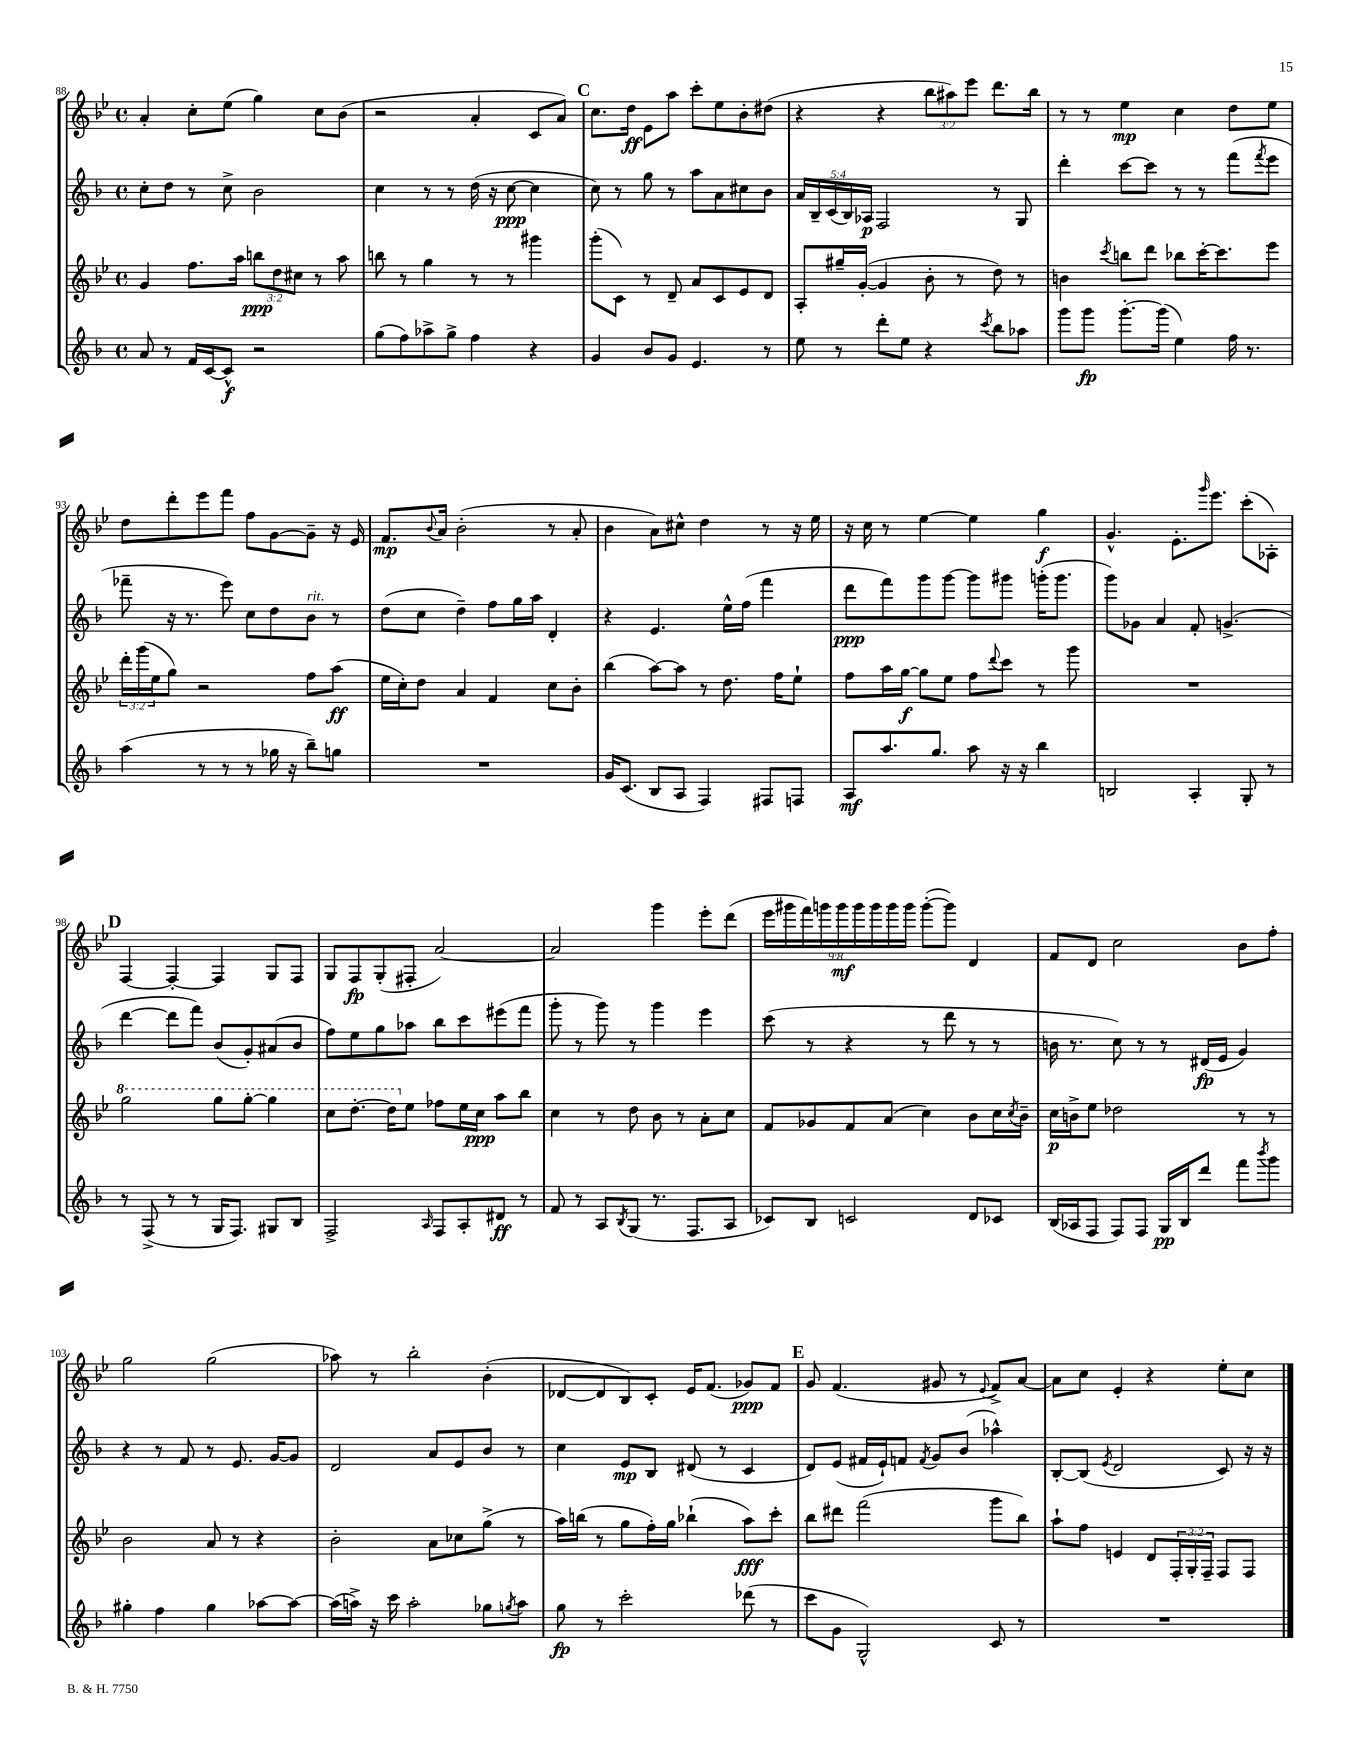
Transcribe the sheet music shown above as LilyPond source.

<<
\new StaffGroup <<
\new Staff = "s0" {
    \clef treble \key bes \major \defaultTimeSignature \time 4/4 \override Staff.TupletNumber.text = #tuplet-number::calc-fraction-text
    a'4-. c''8-. ees''8( g''4) c''8 bes'8( |
    r2 a'4-. c'8 a'8) |
    \mark \markup { \bold "C" } c''8. d''16\ff ees'8 a''8 c'''8-. ees''8 bes'8-. dis''8( |
    r4 r4 \tuplet 3/2 { bes''8 ais''8) ees'''8 } d'''8. bes''16 |
    r8 r8 ees''4\mp c''4 d''8 ees''8 |
    d''8 d'''8-. ees'''8 f'''8 f''8 g'8~ g'8-- r16 ees'16 |
    f'8.\mp \appoggiatura { bes'8 } a'16 bes'2-.( r8 a'8-. |
    bes'4 a'8) cis''8-^ d''4 r8 r16 ees''16 |
    r16 c''16 r8 ees''4~ ees''4 g''4\f |
    g'4.-^ ees'8.-. \grace { g'''16 } ees'''8. c'''8-.( aes8-.) |
    \mark \markup { \bold "D" } f4~ f4~-. f4 g8 f8 |
    g8 f8\fp g8-.( fis8-. a'2~) |
    a'2 g'''4 ees'''8-. d'''8( |
    \tuplet 9/8 { ees'''16 gis'''16 f'''16) g'''16 g'''16\mf g'''16 g'''16 g'''16 g'''16 } g'''8~-.( g'''8) d'4 |
    f'8 d'8 c''2 bes'8 f''8-. |
    g''2 g''2( |
    aes''8) r8 bes''2-. bes'4-.( |
    des'8~ des'8 bes8) c'8-. ees'16 f'8.( ges'8\ppp) f'8 |
    \mark \markup { \bold "E" } g'8 f'4.( gis'8 r8 \appoggiatura { ees'8 } f'8->) a'8~ |
    a'8 c''8 ees'4-. r4 ees''8-. c''8 \bar "|." |
}
\new Staff = "s1" {
    \clef treble \key f \major \defaultTimeSignature \time 4/4 \override Staff.TupletNumber.text = #tuplet-number::calc-fraction-text
    c''8-. d''8 r8 c''8-> bes'2 |
    c''4 r8 r8 d''16( r16 c''8~\ppp c''4 |
    \mark \markup { \bold "C" } c''8) r8 g''8 r8 a''8 a'8 cis''8 bes'8 |
    \tuplet 5/4 { a'16 bes16-- c'16( bes16) aes16\p } f2 r8 g8 |
    d'''4-. c'''8~ c'''8 r8 r8 f'''8( \acciaccatura { f'''8 } e'''8 |
    fes'''8-- r16 r8. e'''8) c''8 d''8 bes'8^\markup { \italic "rit." } r8 |
    d''8( c''8 d''4--) f''8 g''16 a''16 d'4-. |
    r4 e'4. e''16-^ f''16( f'''4 |
    d'''8\ppp f'''8) g'''8 g'''8~ g'''8 gis'''8 g'''16-.( g'''8. |
    g'''8) ges'8 a'4 f'8-. g'4.->( |
    \mark \markup { \bold "D" } d'''4~ d'''8 f'''8) bes'8( g'8-.) ais'8( bes'8 |
    f''8) e''8 g''8 aes''8 bes''8 c'''8 eis'''8( f'''8 |
    g'''8-. r8 g'''8) r8 g'''4 e'''4 |
    c'''8( r8 r4 r8 d'''8 r8 r8 |
    b'16 r8. c''8) r8 r8 dis'16\fp( e'16 g'4) |
    r4 r8 f'8 r8 e'8. g'16~ g'8 |
    d'2 a'8 e'8 bes'8 r8 |
    c''4 e'8\mp bes8 dis'8( r8 c'4 |
    \mark \markup { \bold "E" } d'8) e'8( fis'16 e'16-!) f'8 \acciaccatura { f'8 } g'8 bes'8( aes''4-^) |
    bes8~-. bes8( \acciaccatura { e'8 } d'2 c'8) r16 r16 \bar "|." |
}
\new Staff = "s2" {
    \clef treble \key bes \major \defaultTimeSignature \time 4/4 \override Staff.TupletNumber.text = #tuplet-number::calc-fraction-text
    g'4 f''8. a''16 \tuplet 3/2 { b''8\ppp d''8 cis''8 } r8 a''8 |
    b''8 r8 g''4 r8 r8 gis'''4 |
    \mark \markup { \bold "C" } g'''8-.( c'8) r8 d'8-- a'8 c'8 ees'8 d'8 |
    a8-. gis''16-- g'16~-.( g'4 bes'8-. r8 d''8) r8 |
    b'4 \acciaccatura { c'''8 } b''8 d'''8 bes''8 c'''16~-. c'''8. ees'''8 |
    \tuplet 3/2 { d'''16-. g'''16( ees''16 } g''8) r2 f''8 a''8\ff( |
    ees''16 c''16-.) d''8 a'4 f'4 c''8 bes'8-. |
    bes''4( a''8~) a''8 r8 d''8. f''16 ees''8-! |
    f''8 a''16 g''16~\f g''8 ees''8 f''8 \appoggiatura { d'''8 } c'''8 r8 g'''8 |
    R1 |
    \mark \markup { \bold "D" } \ottava #1 g'''2 g'''8 g'''8~-. g'''4 |
    c'''8 d'''8.~-. d'''16 \ottava #0 ees''8 fes''8 ees''16 c''16\ppp a''8 bes''8 |
    c''4 r8 d''8 bes'8 r8 a'8-. c''8 |
    f'8 ges'8 f'8 a'8( c''4) bes'8 c''16 \acciaccatura { c''8 } bes'16-- |
    c''16\p b'16-> ees''8 des''2 r8 r8 |
    bes'2 a'8 r8 r4 |
    bes'2-. a'8 ces''8 g''8->( r8 |
    a''16) b''16( r8 g''8 f''16-.) g''16 bes''4-!( a''8\fff) c'''8-. |
    \mark \markup { \bold "E" } bes''8 dis'''8 f'''2( g'''8 bes''8) |
    a''8-! f''8 e'4 d'8 \tuplet 3/2 { f16-. g16-. f16-- } f8 f8 \bar "|." |
}
\new Staff = "s3" {
    \clef treble \key f \major \defaultTimeSignature \time 4/4
    a'8 r8 f'16 c'16~ c'8-^\f r2 |
    g''8( f''8) aes''8-> g''8-> f''4 r4 |
    \mark \markup { \bold "C" } g'4 bes'8 g'8 e'4. r8 |
    e''8 r8 d'''8-. e''8 r4 \acciaccatura { c'''8 } bes''8 aes''8 |
    g'''8 g'''8\fp g'''8.~-. g'''16( e''4) f''16 r8. |
    a''4( r8 r8 r8 ges''16 r16 bes''8--) g''8 |
    R1 |
    g'16 c'8.( bes8 a8 f4) fis8 f8 |
    a8\mf a''8. g''8. a''8 r16 r16 bes''4 |
    b2 a4-. g8-. r8 |
    \mark \markup { \bold "D" } r8 f8->( r8 r8 g16 f8.) gis8 bes8 |
    f2-> \grace { a16 } f8 a8-. dis'8\ff r8 |
    f'8 r8 a8 \acciaccatura { bes8 } g8( r8. f8. a8 |
    ces'8) bes8 c'2 d'8 ces'8 |
    bes16( aes16 f8 f8) f8 g16\pp bes16 d'''8 f'''8 \acciaccatura { bes'''8 } g'''8 |
    gis''4-. f''4 gis''4 aes''8~ aes''8~ |
    aes''16( a''16->) r16 c'''16 a''2-. ges''8 \acciaccatura { g''8 } a''8 |
    g''8\fp r8 c'''2-. des'''8( r8 |
    \mark \markup { \bold "E" } c'''8 g'8 g2-^) c'8 r8 |
    R1 \bar "|." |
}
>>
>>
\layout { \context { \Score currentBarNumber = #88 } }
